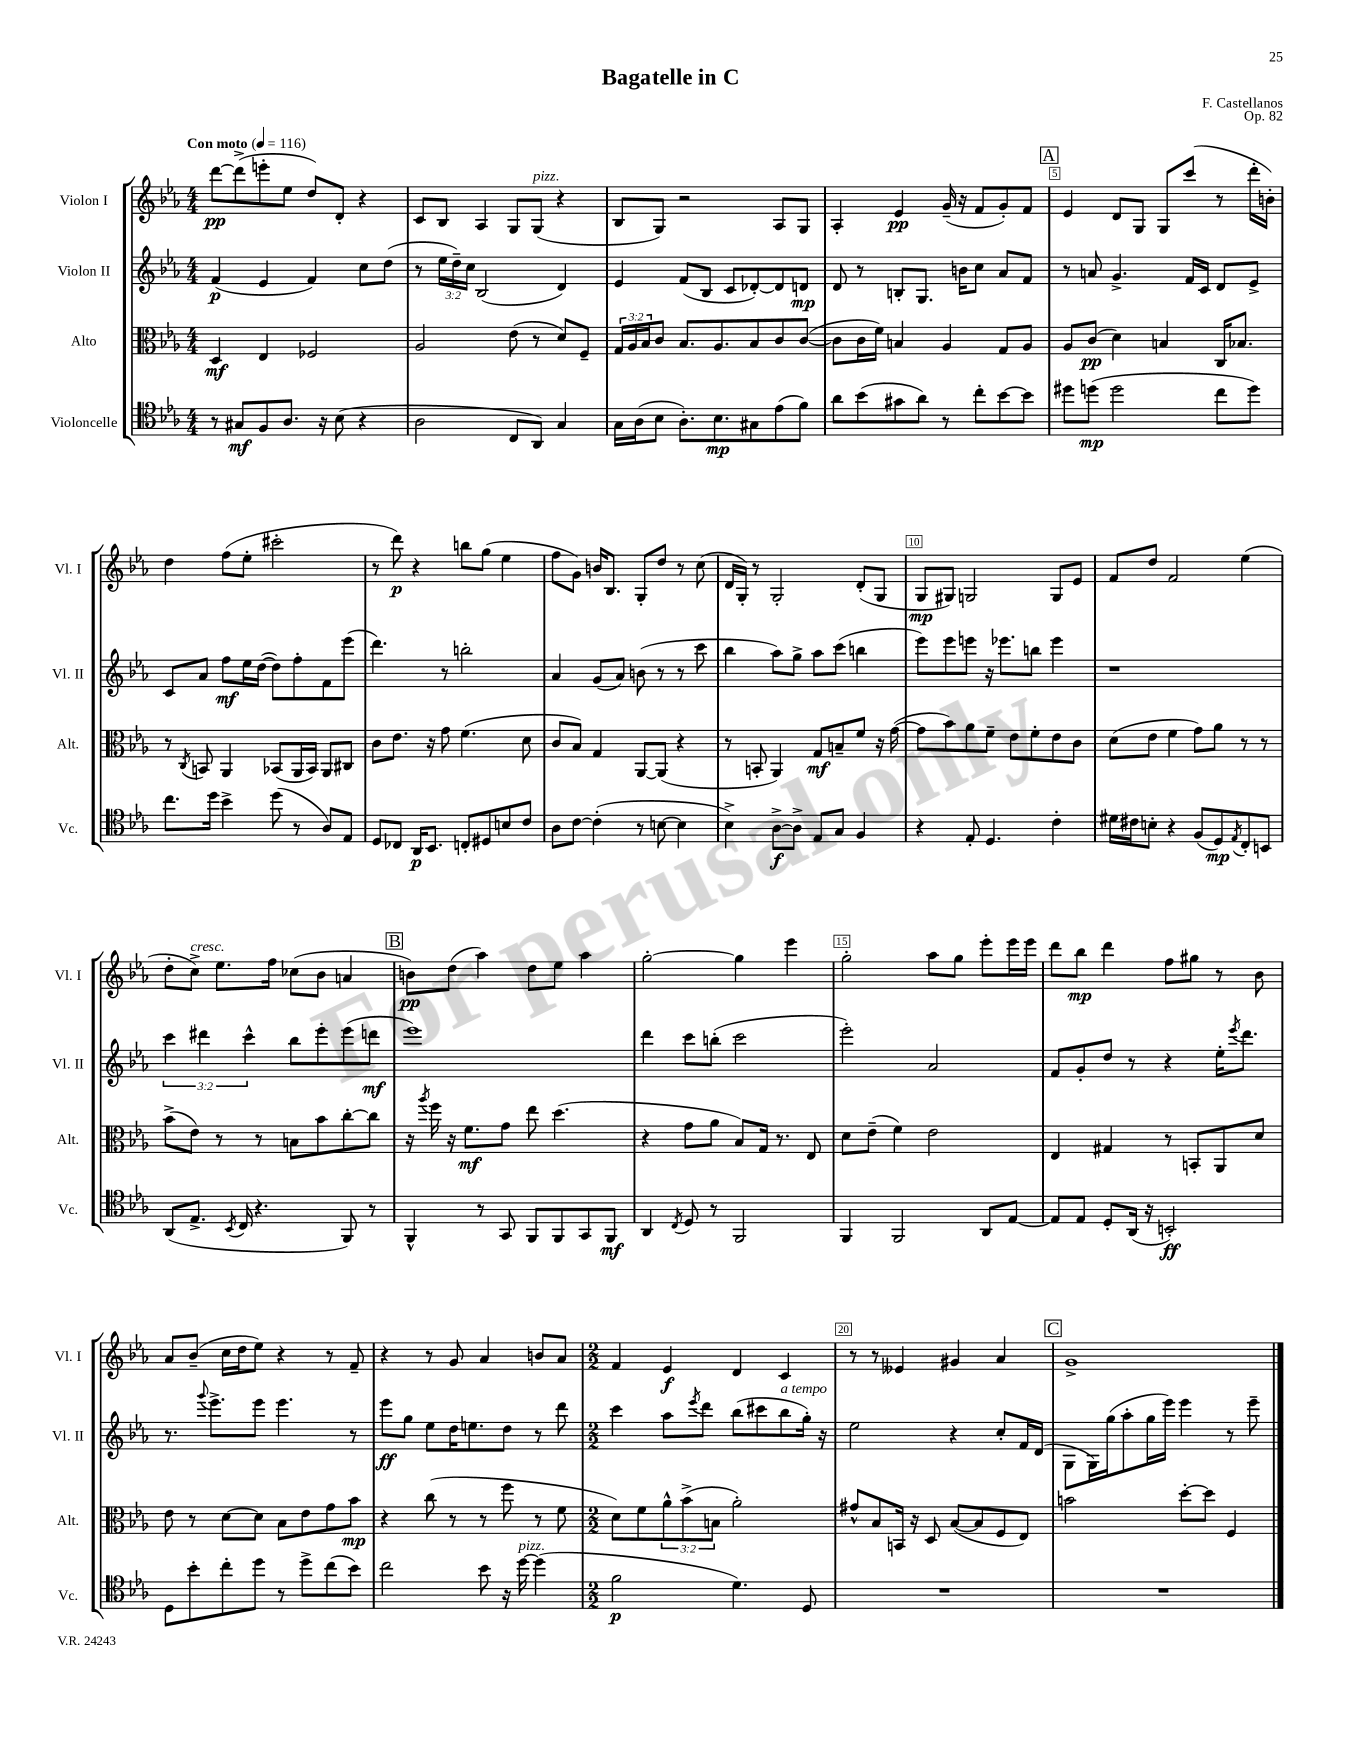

**kern	**dynam	**kern	**dynam	**kern	**dynam	**kern	**dynam
*part4	*part4	*part3	*part3	*part2	*part2	*part1	*part1
*staff4	*staff4	*staff3	*staff3	*staff2	*staff2	*staff1	*staff1
*I"Violoncelle	*	*I"Alto	*	*I"Violon II	*	*I"Violon I	*
*I'Vc.	*	*I'Alt.	*	*I'Vl. II	*	*I'Vl. I	*
*clefC4	*	*clefC3	*	*clefG2	*	*clefG2	*
*k[b-e-a-]	*	*k[b-e-a-]	*	*k[b-e-a-]	*	*k[b-e-a-]	*
*M4/4	*	*M4/4	*	*M4/4	*	*M4/4	*
*MM116	*	*MM116	*	*MM116	*	*MM116	*
=1	=1	=1	=1	=1	=1	=1	=1
!	!	!	!	!	!	!LO:TX:a:B:t=Con moto	!
8r	.	4D/	mf	(4f/	p	[8ddd\L	pp
8G#X/L	mf	.	.	.	.	(8ddd^\]	.
8F/	.	4E-/	.	4e-/	.	8eeen'\	.
8.A-/J	.	.	.	.	.	8ee-\J	.
.	.	2F-X/	.	4f/)	.	8dd/L)	.
16r	.	.	.	.	.	.	.
(8B-\	.	.	.	.	.	8d'/J	.
4r	.	.	.	8cc\L	.	4r	.
.	.	.	.	(8dd\J	.	.	.
=2	=2	=2	=2	=2	=2	=2	=2
2A-\	.	2A-/	.	8r	.	8c/L	.
.	.	.	.	24ee-\LL	.	8B-/J	.
.	.	.	.	24dd~\)	.	.	.
.	.	.	.	24cc\JJ	.	.	.
.	.	.	.	(2B-/	.	4A-/	.
8C/L	.	(8e-\	.	.	.	8G/L	.
!	!	!	!	!	!	!LO:TX:a:i:t=pizz.	!
8AA-/J)	.	8r	.	.	.	(8G/J	.
4G/	.	8d/L)	.	4d/)	.	4r	.
.	.	8F~/J	.	.	.	.	.
=3	=3	=3	=3	=3	=3	=3	=3
16G\LL	.	24G/LL	.	4e-/	.	8B-/L	.
.	.	24A-/	.	.	.	.	.
(16A-\J	.	.	.	.	.	.	.
.	.	24B-/J	.	.	.	.	.
8B-\J	.	8c/J	.	.	.	8G/J)	.
8.A-'\L)	.	8.B-/L	.	(8f/L	.	2r	.
.	.	.	.	8B-/J	.	.	.
8.B-\	mp	8.A-/	.	.	.	.	.
.	.	.	.	8c/L	.	.	.
8G#X\	.	8B-/	.	[8d-X'/)	.	.	.
(8e-\	.	8c/	.	8d-/]	.	8A-/L	.
8f\J)	.	([8c/J	.	8dn/J	mp	8G/J	.
=4	=4	=4	=4	=4	=4	=4	=4
8a-\L	.	8c\L]	.	8d/	.	4A-'/	.
(8b-\	.	16c\L	.	8r	.	.	.
.	.	16f\JJ)	.	.	.	.	.
8g#X\	.	4Bn/	.	8Bn'/L	.	4e-/	pp
8a-\J)	.	.	.	8.G/J	.	.	.
8r	.	4A-/	.	.	.	(16g~/	.
.	.	.	.	16bn\KL	.	16r	.
8cc'\L	.	.	.	8cc\J	.	8f/L	.
[8b-\	.	8G/L	.	8a-/L	.	8g'/)	.
8b-\J]	.	8A-/J	.	8f/J	.	8f/J	.
!!LO:REH:place=s1:t=A
=5	=5	=5	=5	=5	=5	=5	=5
8dd#X\L	.	8A-/L	.	8r	.	4e-/	.
(8ddn\J	mp	(8c/J	pp	8an/	.	.	.
2dd\	.	4d\)	.	4.g^/	.	8d/L	.
.	.	.	.	.	.	8G/J	.
.	.	4Bn/	.	.	.	8G/L	.
.	.	.	.	16f/LL	.	(8ccc/J	.
.	.	.	.	16c/JJ	.	.	.
8cc\L	.	16C/KL	.	8d/L	.	8r	.
.	.	8.B-X/J	.	.	.	.	.
8dd\J)	.	.	.	8e-^/J	.	16ddd'\LL	.
.	.	.	.	.	.	16bn'\JJ)	.
!!LO:LB:g=z
=6	=6	=6	=6	=6	=6	=6	=6
8.cc\L	.	8r	.	8c/L	.	4dd\	.
.	.	8qC/	.	.	.	.	.
.	.	8BBn/	.	8a-/J	.	.	.
16dd\Jk	.	.	.	.	.	.	.
4b-^\	.	4AA-/	.	8ff\L	mf	(8ff\L	.
.	.	.	.	16ee-\L	.	8ee-'\J	.
.	.	.	.	([16dd\JJ	.	.	.
(8dd\	.	(8BB-X/L	.	8dd\L])	.	2ccc#X'\	.
8r	.	16AA-/L	.	8ff'\	.	.	.
.	.	16BB-/JJ)	.	.	.	.	.
8A-/L)	.	8AA-/L	.	8f\	.	.	.
8E-/J	.	8C#X/J	.	(8eee-\J	.	.	.
=7	=7	=7	=7	=7	=7	=7	=7
8D/L	.	8c\L	.	4.ddd\)	.	8r	.
8C-X/J	.	8.e-\J	.	.	.	8ddd\)	p
16AA-/KL	p	.	.	.	.	4r	.
8.BB-/J	.	16r	.	.	.	.	.
.	.	8g\	.	8r	.	.	.
8Cn'/L	.	(4.f\	.	2bbn'\	.	8bbn\L	.
8D#X/	.	.	.	.	.	(8gg\J	.
8Bn/	.	.	.	.	.	4ee-\	.
8c/J	.	8d\	.	.	.	.	.
=8	=8	=8	=8	=8	=8	=8	=8
8A-\L	.	8c/L	.	4a-/	.	8ff\L	.
[8c\J	.	8B-/J)	.	.	.	8g\J)	.
(4c'\]	.	4G/	.	(8g/L	.	16bn/KL	.
.	.	.	.	.	.	8.B-/J	.
.	.	.	.	8a-/J)	.	.	.
8r	.	[8AA-/L	.	(8bn\	.	8G'/L	.
[8Bn\	.	(8AA-/J]	.	8r	.	8dd/J	.
4B\]	.	4r	.	8r	.	8r	.
.	.	.	.	8ccc\	.	(8cc\	.
=9	=9	=9	=9	=9	=9	=9	=9
4B-^\)	.	8r	.	4bb-\	.	16d/LL	.
.	.	.	.	.	.	16G'/JJ)	.
.	.	8BBn'/	.	.	.	8r	.
[8A-^\L	f	4AA-/)	.	8aa-\L)	.	2G'/	.
8A-^\J]	.	.	.	8gg^\J	.	.	.
8E-/L	.	8G/L	mf	8aa-\L	.	.	.
8G/J	.	8Bn~/	.	(8ccc\J	.	.	.
4F/	.	8f/J	.	4bbn\	.	(8d'/L	.
.	.	16r	.	.	.	8G/J	.
.	.	([16g\	.	.	.	.	.
=10	=10	=10	=10	=10	=10	=10	=10
4r	.	8g\L]	.	8eee-\L)	.	8G/L	mp
.	.	8b-\)	.	8eee-\	.	8G#X/J)	.
8E-'/	.	8a-\	.	8eeen\J	.	2Gn/	.
4.D/	.	8f~\J	.	16r	.	.	.
.	.	.	.	8.eee-X\L	.	.	.
.	.	8e-\L	.	.	.	.	.
.	.	8f'\	.	8bbn\J	.	.	.
4c'\	.	8e-\	.	4eee-\	.	8G/L	.
.	.	8c\J	.	.	.	8e-/J	.
=11	=11	=11	=11	=11	=11	=11	=11
16d#X\LL	.	(8d\L	.	1r	.	8f/L	.
16c#X\J	.	.	.	.	.	.	.
8Bn'\J	.	8e-\J	.	.	.	8dd/J	.
4r	.	4f\	.	.	.	2f/	.
(8F/L	.	8g\L)	.	.	.	.	.
8D/)	mp	8a-\J	.	.	.	.	.
8qE-/	.	.	.	.	.	.	.
8C'/	.	8r	.	.	.	(4ee-\	.
8BBn/J	.	8r	.	.	.	.	.
!!LO:LB:g=z
=12	=12	=12	=12	=12	=12	=12	=12
(8AA-/L	.	(8b-^\L	.	6ccc\	.	8dd'\L	.
!	!	!	!	!	!	!LO:TX:a:i:t=cresc.	!
8.E-^/J	.	8e-\J)	.	.	.	8cc^\J)	.
.	.	.	.	6ddd#X\	.	.	.
.	.	8r	.	.	.	8.ee-\L	.
8qBB-/	.	.	.	.	.	.	.
16C/	.	.	.	.	.	.	.
.	.	.	.	6ccc^^\	.	.	.
4.r	.	8r	.	.	.	.	.
.	.	.	.	.	.	16ff\Jk	.
.	.	8Bn\L	.	8bb-\L	.	(8cc-X\L	.
.	.	8b-\	.	8eee-'\	.	8b-\J	.
8FF/)	.	[8cc'\	.	(8eee-\	.	4an/	.
8r	.	8cc\J]	.	8dddn\J	mf	.	.
!!LO:REH:place=s1:t=B
=13	=13	=13	=13	=13	=13	=13	=13
4FF^^/	.	16r	.	1eee-)	.	8bn\L)	pp
.	.	8qaa-/	.	.	.	.	.
.	.	16ff\	.	.	.	.	.
.	.	16r	.	.	.	(8dd\J	.
.	.	8.f\L	mf	.	.	.	.
8r	.	.	.	.	.	4aa-\)	.
8GG/	.	8g\J	.	.	.	.	.
8FF/L	.	8ee-\	.	.	.	8dd\L	.
8FF/	.	(4.dd\	.	.	.	8ee-\J	.
8GG/	.	.	.	.	.	4aa-\	.
8FF/J	mf	.	.	.	.	.	.
=14	=14	=14	=14	=14	=14	=14	=14
4AA-/	.	4r	.	4ddd\	.	[2gg'\	.
8qC/	.	.	.	.	.	.	.
8D/	.	8g\L	.	8ccc\L	.	.	.
8r	.	8a-\J	.	(8bbn'\J	.	.	.
2FF/	.	8B-/L)	.	2ccc\	.	4gg\]	.
.	.	16G/Jk	.	.	.	.	.
.	.	8.r	.	.	.	.	.
.	.	.	.	.	.	4eee-\	.
.	.	8E-/	.	.	.	.	.
=15	=15	=15	=15	=15	=15	=15	=15
4FF/	.	8d\L	.	2eee-'\)	.	2gg'\	.
.	.	(8e-~\J	.	.	.	.	.
2FF/	.	4f\)	.	.	.	.	.
.	.	2e-\	.	2a-/	.	8aa-\L	.
.	.	.	.	.	.	8gg\J	.
8AA-/L	.	.	.	.	.	8eee-'\L	.
[8E-/J	.	.	.	.	.	16eee-\L	.
.	.	.	.	.	.	16eee-\JJ	.
=16	=16	=16	=16	=16	=16	=16	=16
8E-/L]	.	4E-/	.	8f/L	.	8ddd\L	.
8E-/J	.	.	.	8g'/	.	8bb-\J	mp
8D'/L	.	4G#X/	.	8dd/J	.	4ddd\	.
(16AA-/Jk	.	.	.	8r	.	.	.
16r	.	.	.	.	.	.	.
2BBn'/)	ff	8r	.	4r	.	8ff\L	.
.	.	8BBn'/L	.	.	.	8gg#X\J	.
.	.	8AA-/	.	16ee-'\KL	.	8r	.
.	.	.	.	8qeee-/	.	.	.
.	.	.	.	8.ddd\J	.	.	.
.	.	8d/J	.	.	.	8b-\	.
!!LO:LB:g=z
=17	=17	=17	=17	=17	=17	=17	=17
8D\L	.	8e-\	.	8.r	.	8a-/L	.
8b-'\	.	8r	.	.	.	(8b-~/J	.
.	.	.	.	8qqggg/	.	.	.
.	.	.	.	8.eee-^\L	.	.	.
8cc'\	.	[8d\L	.	.	.	16cc\LL	.
.	.	.	.	.	.	16dd\J	.
8dd\J	.	8d\J]	.	8eee-\J	.	8ee-\J)	.
8r	.	8B-\L	.	4.eee-\	.	4r	.
8dd^\L	.	8e-\	.	.	.	.	.
(8cc\	.	8g\	.	.	.	8r	.
8b-\J)	.	8b-\J	mp	8r	.	8f~/	.
=18	=18	=18	=18	=18	=18	=18	=18
2cc\	.	4r	.	8eee-\L	ff	4r	.
.	.	.	.	8gg\J	.	.	.
.	.	(8cc\	.	8ee-\L	.	8r	.
.	.	8r	.	16dd\K	.	8g/	.
.	.	.	.	8.een\	.	.	.
8b-\	.	8r	.	.	.	4a-/	.
16r	.	8ff\	.	8dd\J	.	.	.
!LO:TX:a:i:t=pizz.	!	!	!	!	!	!	!
[16dd\	.	.	.	.	.	.	.
(4dd\]	.	8r	.	8r	.	8bn/L	.
.	.	8f\	.	8ddd\	.	8a-/J	.
=19	=19	=19	=19	=19	=19	=19	=19
*M2/2	*	*M2/2	*	*M2/2	*	*M2/2	*
2f\	p	8d\L)	.	4ccc\	.	4f/	.
.	.	8f\	.	.	.	.	.
.	.	12a-^^\	.	8aa-\L	.	4e-/	f
.	.	(12b-^\	.	.	.	.	.
.	.	.	.	8qeee-/	.	.	.
.	.	.	.	8ddd\J	.	.	.
.	.	12Bn\J	.	.	.	.	.
4.d\)	.	2a-'\)	.	(8bb-\L	.	4d/	.
.	.	.	.	8ccc#X\	.	.	.
!	!	!	!	!LO:TX:a:i:t=a tempo	!	!	!
.	.	.	.	8bb-\	.	4c/	.
8D/	.	.	.	16gg'\Jk)	.	.	.
.	.	.	.	16r	.	.	.
=20	=20	=20	=20	=20	=20	=20	=20
1r	.	8g#X^^/L	.	2ee-\	.	8r	.
.	.	8B-/	.	.	.	8r	.
.	.	16BBn/Jk	.	.	.	4e--X/	.
.	.	16r	.	.	.	.	.
.	.	8D/	.	.	.	.	.
.	.	([8B-/L	.	4r	.	4g#X/	.
.	.	8B-/]	.	.	.	.	.
.	.	8F/	.	8cc'/L	.	4a-/	.
.	.	8E-/J)	.	16f/L	.	.	.
.	.	.	.	(16d/JJ	.	.	.
!!LO:REH:place=s1:t=C
=21	=21	=21	=21	=21	=21	=21	=21
1r	.	2bn\	.	8G\L	.	1g^	.
.	.	.	.	16G\L)	.	.	.
.	.	.	.	(16gg\J	.	.	.
.	.	.	.	8aa-'\	.	.	.
.	.	.	.	16gg\L	.	.	.
.	.	.	.	16eee-\JJ)	.	.	.
.	.	[8dd'\L	.	4eee-\	.	.	.
.	.	8dd\J]	.	.	.	.	.
.	.	4F/	.	8r	.	.	.
.	.	.	.	8eee-~\	.	.	.
==	==	==	==	==	==	==	==
*-	*-	*-	*-	*-	*-	*-	*-
